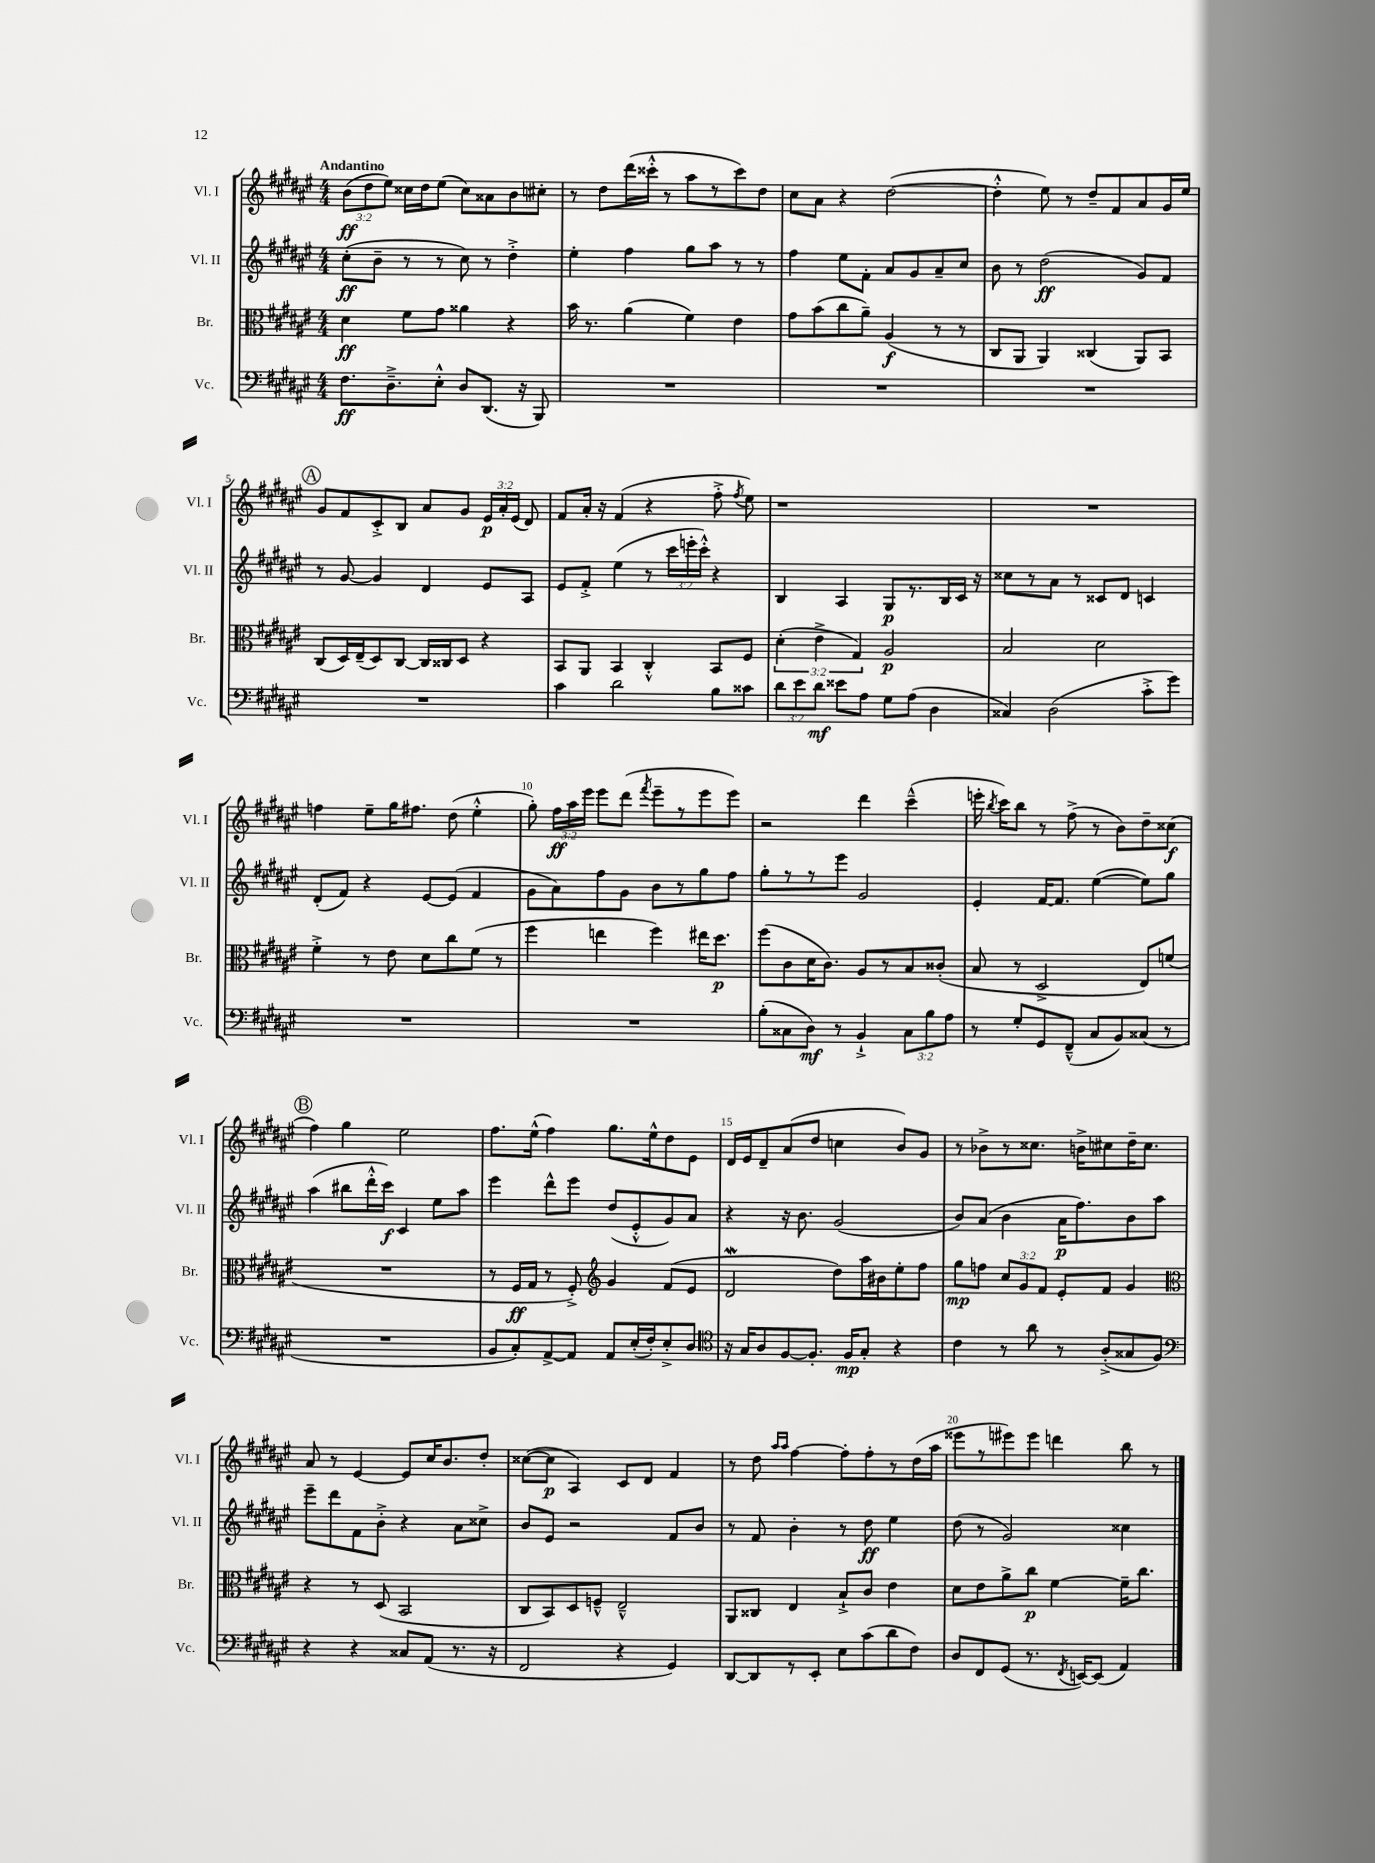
<<
\new StaffGroup <<
\new Staff = "s0" \with { instrumentName = "Vl. I" shortInstrumentName = "Vl. I" } {
    \clef treble \key fis \major \numericTimeSignature \time 4/4 \override Staff.TupletNumber.text = #tuplet-number::calc-fraction-text \tempo "Andantino"
    \autoBeamOff \tuplet 3/2 { b'8[\ff( dis''8 eis''8]) } cisis''16[ dis''16 eis''8]( cisis''8[) aisis'8 b'8 cis''8]-. |
    r8 dis''8[ dis'''16( cisis'''16]-.-^ r8 ais''8[ r8 cisis'''8) dis''8] |
    cis''8[ ais'8] r4 dis''2~( |
    dis''4-.-^ eis''8) r8 dis''8[-- fis'8 ais'8 gis'16 eis''16] |
    \mark \markup { \circle "A" } gis'8[ fis'8 cis'8-.-> b8] ais'8[ gis'8] \tuplet 3/2 { eis'16[\p ais'16-. eis'16]( } dis'8) |
    fis'8[ ais'16]-. r16 fis'4( r4 fis''8-.-> \acciaccatura { fis''8 } eis''8) |
    r1 |
    R1 |
    f''4 eis''8[-- gis''16 fis''8.] dis''8( eis''4-.-^ |
    gis''8-.) \tuplet 3/2 { fis''16[\ff ais''16 eis'''16] } eis'''8[ dis'''8]( \acciaccatura { fis'''8 } eis'''8[-- r8 eis'''8 eis'''8]) |
    r2 dis'''4 cis'''4---^( |
    e'''16-. \acciaccatura { b''8 } cis'''16[) b''8] r8 fis''8->( r8 b'8[) dis''8-- cisis''8]\f( |
    \mark \markup { \circle "B" } fis''4) gis''4 eis''2 |
    fis''8.[ eis''16]-^( fis''4) gis''8.[ eis''16-^ dis''8 eis'8] |
    dis'16[ eis'16 dis'8-- ais'8( dis''8] c''4 b'8[) gis'8] |
    r8 bes'8[-> r8 cisis''8.] b'16[-> cis''8 dis''16-- cis''8.] |
    ais'8 r8 eis'4~ eis'8[ cis''16 b'8. dis''8]-. |
    cisis''8[~( cisis''8]\p ais4) cis'8[ dis'8] fis'4 |
    r8 dis''8 \grace { ais''16[ ais''16] } fis''4~ fis''8[-. fis''8-. r8 dis''16( ais''16] |
    eisis'''8[ r8 eis'''8) eis'''8] d'''4 b''8 r8 \bar "|." |
}
\new Staff = "s1" \with { instrumentName = "Vl. II" shortInstrumentName = "Vl. II" } {
    \clef treble \key fis \major \numericTimeSignature \time 4/4 \override Staff.TupletNumber.text = #tuplet-number::calc-fraction-text
    \autoBeamOff cis''8[-.\ff( b'8]-- r8 r8 cis''8) r8 dis''4-.-> |
    eis''4-. fis''4 gis''8[ ais''8] r8 r8 |
    fis''4 eis''8[ fis'8]-. ais'8[ gis'8 ais'8-- cis''8] |
    b'8 r8 dis''2\ff( gis'8[) fis'8] |
    \mark \markup { \circle "A" } r8 gis'8~ gis'4 dis'4 eis'8[ ais8] |
    eis'8[ fis'8]-.-> eis''4( r8 \tuplet 3/2 { cis'''16[ e'''16-. cis'''16]-.-^) } r4 |
    b4 ais4 gis8[\p r8. b16 cis'16] r16 |
    cisis''8[ r8 ais'8] r8 cisis'8[ dis'8] c'4 |
    dis'8[-.( fis'8]) r4 eis'8[~ eis'8]( fis'4 |
    gis'8[ ais'8) fis''8 gis'8] b'8[ r8 gis''8 fis''8] |
    gis''8[-. r8 r8 eis'''8] gis'2 |
    eis'4-. fis'16[~ fis'8.] eis''4~( eis''8[) gis''8] |
    \mark \markup { \circle "B" } ais''4( bis''8[ dis'''16-.-^ cis'''16]\f) cis'4 eis''8[ ais''8] |
    eis'''4 dis'''8[-^ eis'''8] dis''8[( eis'8-.-^ gis'8) ais'8] |
    r4 r16 b'8. gis'2( |
    b'8[) ais'8]( b'4 ais'16[\p fis''8.) b'8 ais''8] |
    eis'''8[-- dis'''8 fis'8 b'8]-.-> r4 ais'8[ cisis''8]-> |
    b'8[ eis'8] r2 fis'8[ b'8] |
    r8 fis'8 b'4-. r8 dis''8\ff eis''4 |
    dis''8( r8 gis'2) cisis''4 \bar "|." |
}
\new Staff = "s2" \with { instrumentName = "Br." shortInstrumentName = "Br." } {
    \clef alto \key fis \major \numericTimeSignature \time 4/4 \override Staff.TupletNumber.text = #tuplet-number::calc-fraction-text
    \autoBeamOff dis'4\ff fis'8[ gis'8] aisis'4 r4 |
    b'16 r8. ais'4( fis'4) eis'4 |
    gis'8[ b'8( cis''8 ais'8]--) ais4\f( r8 r8 |
    cis8[ ais,8] ais,4) cisis4( ais,8[) b,8] |
    \mark \markup { \circle "A" } cis8[( dis16) eis16--( dis8) cis8]~ cis16[ cisis16 dis8] r4 |
    b,8[ ais,8] b,4 cis4-.-^ b,8[ fis8] |
    \tuplet 3/2 { dis'4-.( eis'4-> gis4) } ais2\p |
    b2 dis'2 |
    fis'4-.-> r8 eis'8 dis'8[ cis''8 fis'8]( r8 |
    fis''4 e''4 fis''4) eis''16[ dis''8.]\p |
    fis''8[( cis'8 dis'16 cis'8.]) ais8[ r8 b8 cisis'8]-.( |
    b8 r8 dis2-> eis8[) f'8]( |
    \mark \markup { \circle "B" } R1 |
    r8 fis16[\ff gis16] r8 fis8-.->) \clef treble gis'4 fis'8[( eis'8] |
    dis'2\mordent dis''8[) ais''16 bis'16 eis''8-. fis''8] |
    gis''8[\mp f''8] \tuplet 3/2 { cis''8[ gis'8 fis'8] } eis'8[-. fis'8] gis'4 |
    \clef alto r4 r8 dis8( b,2 |
    cis8[ b,8) dis8 f8]---^ eis2---^ |
    ais,8[ cisis8] eis4 b8[-!-> cis'8] eis'4 |
    dis'8[ eis'8 ais'8-> cis''8]\p fis'4~ fis'16[-- cis''8.] \bar "|." |
}
\new Staff = "s3" \with { instrumentName = "Vc." shortInstrumentName = "Vc." } {
    \clef bass \key fis \major \numericTimeSignature \time 4/4 \override Staff.TupletNumber.text = #tuplet-number::calc-fraction-text
    \autoBeamOff fis8.[\ff dis8.---> eis8]-.-^ dis8[ dis,8.]( r16 b,,8) |
    R1 |
    R1 |
    R1 |
    \mark \markup { \circle "A" } R1 |
    cis'4 dis'2 b8[ cisis'8] |
    \tuplet 3/2 { dis'8[ eis'8 dis'8]\mf } eisis'8[ ais8] gis8[ ais8]( dis4 |
    cisis4) dis2( cis'8[-.-> gis'8]) |
    R1 |
    R1 |
    b8[-.( cisis8 dis8]\mf) r8 b,4-!-> \tuplet 3/2 { cisis8[ b8 ais8] } |
    r8 gis8[-. gis,8 fis,8]---^( cis8[ b,8) cisis8]( r8 |
    \mark \markup { \circle "B" } R1 |
    b,8[ cis8-.) ais,8~-> ais,8] ais,8[ eis16-.( fis16-.) eis8-.-> dis8] |
    \clef tenor r16 gis16[ ais8 fis8~ fis8.]-. fis16[\mp gis8]-. r4 |
    cis'4 r8 ais'8 r8 ais8[-.->( gisis8 fis8]) |
    \clef bass r4 r4 cisis8[ ais,8]( r8. r16 |
    fis,2 r4 gis,4) |
    dis,8[~ dis,8 r8 eis,8]-. eis8[ cis'8( dis'8 fis8]) |
    dis8[ fis,8 gis,8]( r8. \acciaccatura { fis,8 } e,16[~) e,8]( ais,4) \bar "|." |
}
>>
>>
\layout { \context { \Score \override BarNumber.break-visibility = ##(#f #t #t) barNumberVisibility = #(every-nth-bar-number-visible 5) } }
